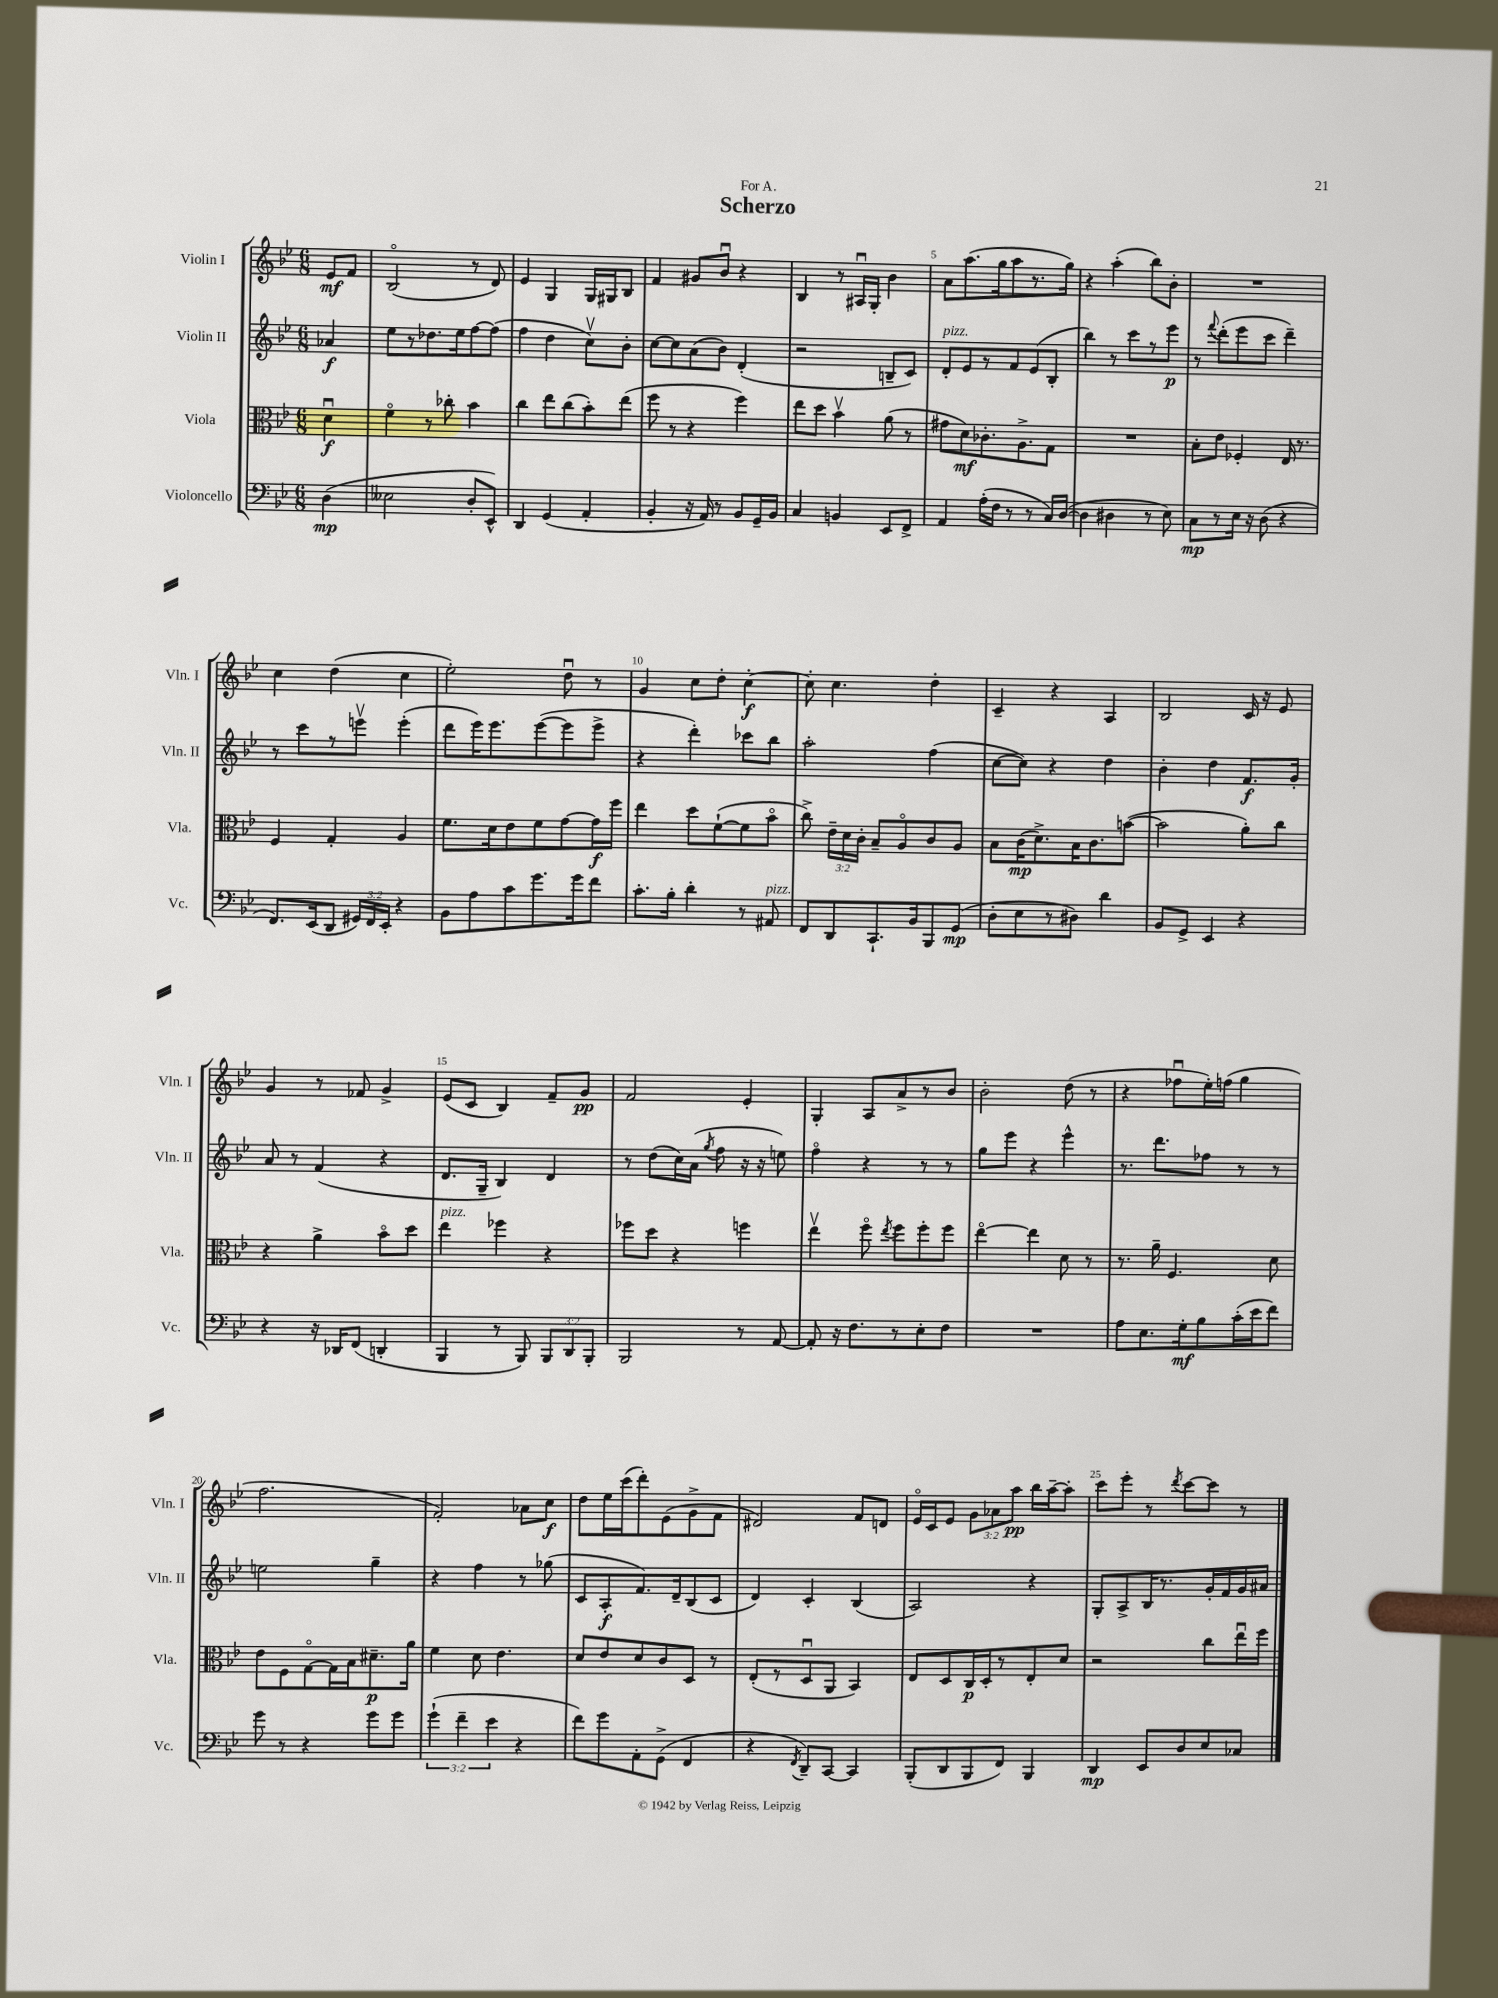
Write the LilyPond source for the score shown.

\header { title = "Scherzo" dedication = "For A." }
<<
\new StaffGroup <<
\new Staff = "s0" \with { instrumentName = "Violin I" shortInstrumentName = "Vln. I" } {
    \clef treble \key bes \major \numericTimeSignature \time 6/8 \override Staff.TupletNumber.text = #tuplet-number::calc-fraction-text \partial 4
    \autoBeamOff ees'8[\mf f'8] |
    bes2\flageolet( r8 d'8) |
    ees'4 g4 g16[ gis16 bes8] |
    f'4 gis'8[ bes'8]\downbow r4 |
    bes4 r8 ais16[\downbow g16]-. bes'4 |
    a'8[ a''8.( g''16 a''8 r8. g''16]) |
    r4 a''4-.( bes''8[) bes'8]-. |
    R2. |
    c''4 d''4( c''4 |
    ees''2-.) d''8\downbow r8 |
    g'4 c''8[ d''8]-. c''4~-.\f |
    c''8-. c''4. d''4-. |
    c'4-- r4 a4 |
    bes2 c'16 r16 ees'8 |
    g'4 r8 fes'8 g'4-> |
    ees'8[( c'8] bes4) f'8[-- g'8]\pp |
    f'2 ees'4-. |
    g4-. a8[ a'8-> r8 bes'8] |
    bes'2-. d''8( r8 |
    r4 fes''8[\downbow ees''16-.) f''16]( g''4 |
    f''2. |
    f'2-.) aes'8[ c''8]\f |
    d''8[ ees''16 c'''16( d'''8-.) ees'8( g'8-> f'8] |
    dis'2) f'8[ d'8] |
    ees'16[\flageolet c'16 ees'8] \tuplet 3/2 { g'8[ aes'8 a''8]\pp } bes''16[ a''16~-- a''8]-. |
    c'''8[ ees'''8]-. r8 \acciaccatura { d'''8 } c'''8[~ c'''8] r8 \bar "|." |
}
\new Staff = "s1" \with { instrumentName = "Violin II" shortInstrumentName = "Vln. II" } {
    \clef treble \key bes \major \numericTimeSignature \time 6/8 \partial 4
    \autoBeamOff aes'4\f |
    ees''8[ r8 des''8. ees''16 f''8~ f''8]( |
    f''4 d''4 c''8[\upbow) bes'8]-. |
    c''8[~ c''8 a'8( bes'8]) d'4-.( |
    r2 b8[-- c'8]) |
    d'8[-.^\markup { \italic "pizz." } ees'8 r8 f'8 ees'8( bes8]-. |
    bes''4) r8 c'''8[ r8 ees'''8]\p |
    r8 \appoggiatura { f'''8 } d'''8[-.( ees'''8 c'''8] d'''4--) |
    r8 c'''8[ r8 e'''8]\upbow e'''4-.( |
    d'''8[ ees'''16) ees'''8. ees'''8~( ees'''8 ees'''8]-> |
    r4 d'''4-.) ces'''8[ bes''8] |
    a''2-. f''4( |
    c''8[~ c''8]) r4 d''4 |
    bes'4-. d''4 f'8.[\f g'16]-. |
    a'8 r8 f'4( r4 |
    d'8.[ g16]-- bes4) d'4 |
    r8 d''8[( c''16) a'16]( \acciaccatura { g''8 } f''8 r16 r16 e''8) |
    f''4\flageolet r4 r8 r8 |
    g''8[ ees'''8] r4 ees'''4-^ |
    r8. d'''8.[ fes''8] r8 r8 |
    e''2 g''4-- |
    r4 f''4 r8 ges''8( |
    c'8[ a8-.\f f'8.) d'16-- bes8( c'8] |
    d'4) c'4-. bes4( |
    a2) r4 |
    g8[-. a8-> bes16 r8. g'16-. f'16 g'16 ais'16] \bar "|." |
}
\new Staff = "s2" \with { instrumentName = "Viola" shortInstrumentName = "Vla." } {
    \clef alto \key bes \major \numericTimeSignature \time 6/8 \override Staff.TupletNumber.text = #tuplet-number::calc-fraction-text \partial 4
    \autoBeamOff d'4\downbow\f |
    f'4\flageolet r8 ces''8-. bes'4 |
    c''4 ees''8[ c''8( bes'8-.) ees''8]( |
    f''8 r8 r4 f''4) |
    ees''8[ d''8] bes'4\upbow a'8( r8 |
    gis'8[ d'8\mf) ces'8.-. a8.-> g8] |
    R2. |
    bes8[-. ees'8] fes4-. ees16 r8. |
    f4 g4-. a4 |
    f'8.[ d'16 ees'8 f'8 g'8~ g'16\f f''16] |
    ees''4 d''8[ f'8~-!( f'8 bes'8]\flageolet |
    c''8->) \tuplet 3/2 { ees'16[-- d'16 c'16]-. } bes8[-- a8\flageolet c'8 a8] |
    bes8[ c'16\mp( d'8.->) bes16 c'8. b'8]~( |
    b'2 a'8[-.) c''8] |
    r4 a'4-> bes'8[\flageolet d''8] |
    ees''4^\markup { \italic "pizz." } fes''4 r4 |
    fes''8[ d''8] r4 f''4 |
    ees''4\upbow f''8\flageolet \acciaccatura { ees''8 } f''8[ f''8-. f''8] |
    ees''4~\flageolet ees''4 d'8 r8 |
    r8. a'16-- f4. d'8 |
    ees'8[ f8 g8~\flageolet g16 bes16 dis'8.--\p a'16] |
    f'4 d'8 ees'4. |
    d'8[ ees'8 d'8 c'8 d8] r8 |
    ees8[-.( r8 d8\downbow a,8] bes,4) |
    ees8[ d8 c16\p d16-. r8 ees8-. d'8] |
    r2 c''8[ ees''16\downbow f''16] \bar "|." |
}
\new Staff = "s3" \with { instrumentName = "Violoncello" shortInstrumentName = "Vc." } {
    \clef bass \key bes \major \numericTimeSignature \time 6/8 \override Staff.TupletNumber.text = #tuplet-number::calc-fraction-text \partial 4
    \autoBeamOff d4\mp( |
    eeses2 d8[-. ees,8]-^) |
    d,4 g,4( a,4-. |
    bes,4-. r16 a,16) r8 bes,8[ g,16-- bes,16] |
    c4 b,4 ees,8[ f,8]-> |
    a,4 a16[-.( f16] r8 r8 c16[) d16]~( |
    d4 dis4 r8 ees8) |
    c8[\mp r8 ees16] r16 d8( r4 |
    f,8.[) ees,16( d,8] \tuplet 3/2 { gis,16[) f,16 ees,16]-. } r4 |
    bes,8[ a8 c'8 g'8. g'16 f'8] |
    c'8.[-. bes16]-. d'4-. r8 ais,8^\markup { \italic "pizz." } |
    f,8[ d,8 c,8.-! bes,16 bes,,8 g,8]\mp( |
    d8[-. ees8 r8 dis8]) d'4 |
    bes,8[ g,8]-> ees,4 r4 |
    r4 r16 des,16[ f,8]( d,4-. |
    bes,,4 r8 bes,,8) \tuplet 3/2 { bes,,8[ d,8 bes,,8]-. } |
    bes,,2 r8 a,8~ |
    a,8-. r16 f8.[ r8 ees8-. f8] |
    R2. |
    a8[ ees8. g16-.\mf bes8 c'16-.( ees'16 f'8]) |
    g'8 r8 r4 g'8[ g'8] |
    \tuplet 3/2 { g'4-!( f'4-- ees'4 } r4 |
    f'8[) g'8 a,8-. g,8]->( f,4 |
    r4 \acciaccatura { f,8 } d,8[--) c,8]~ c,4 |
    bes,,8[-.( d,8 bes,,8 f,8]) bes,,4 |
    d,4\mp ees,8[ d8 ees8 ces8] \bar "|." |
}
>>
>>
\layout { \context { \Score \override BarNumber.break-visibility = ##(#f #t #t) barNumberVisibility = #(every-nth-bar-number-visible 5) } }
